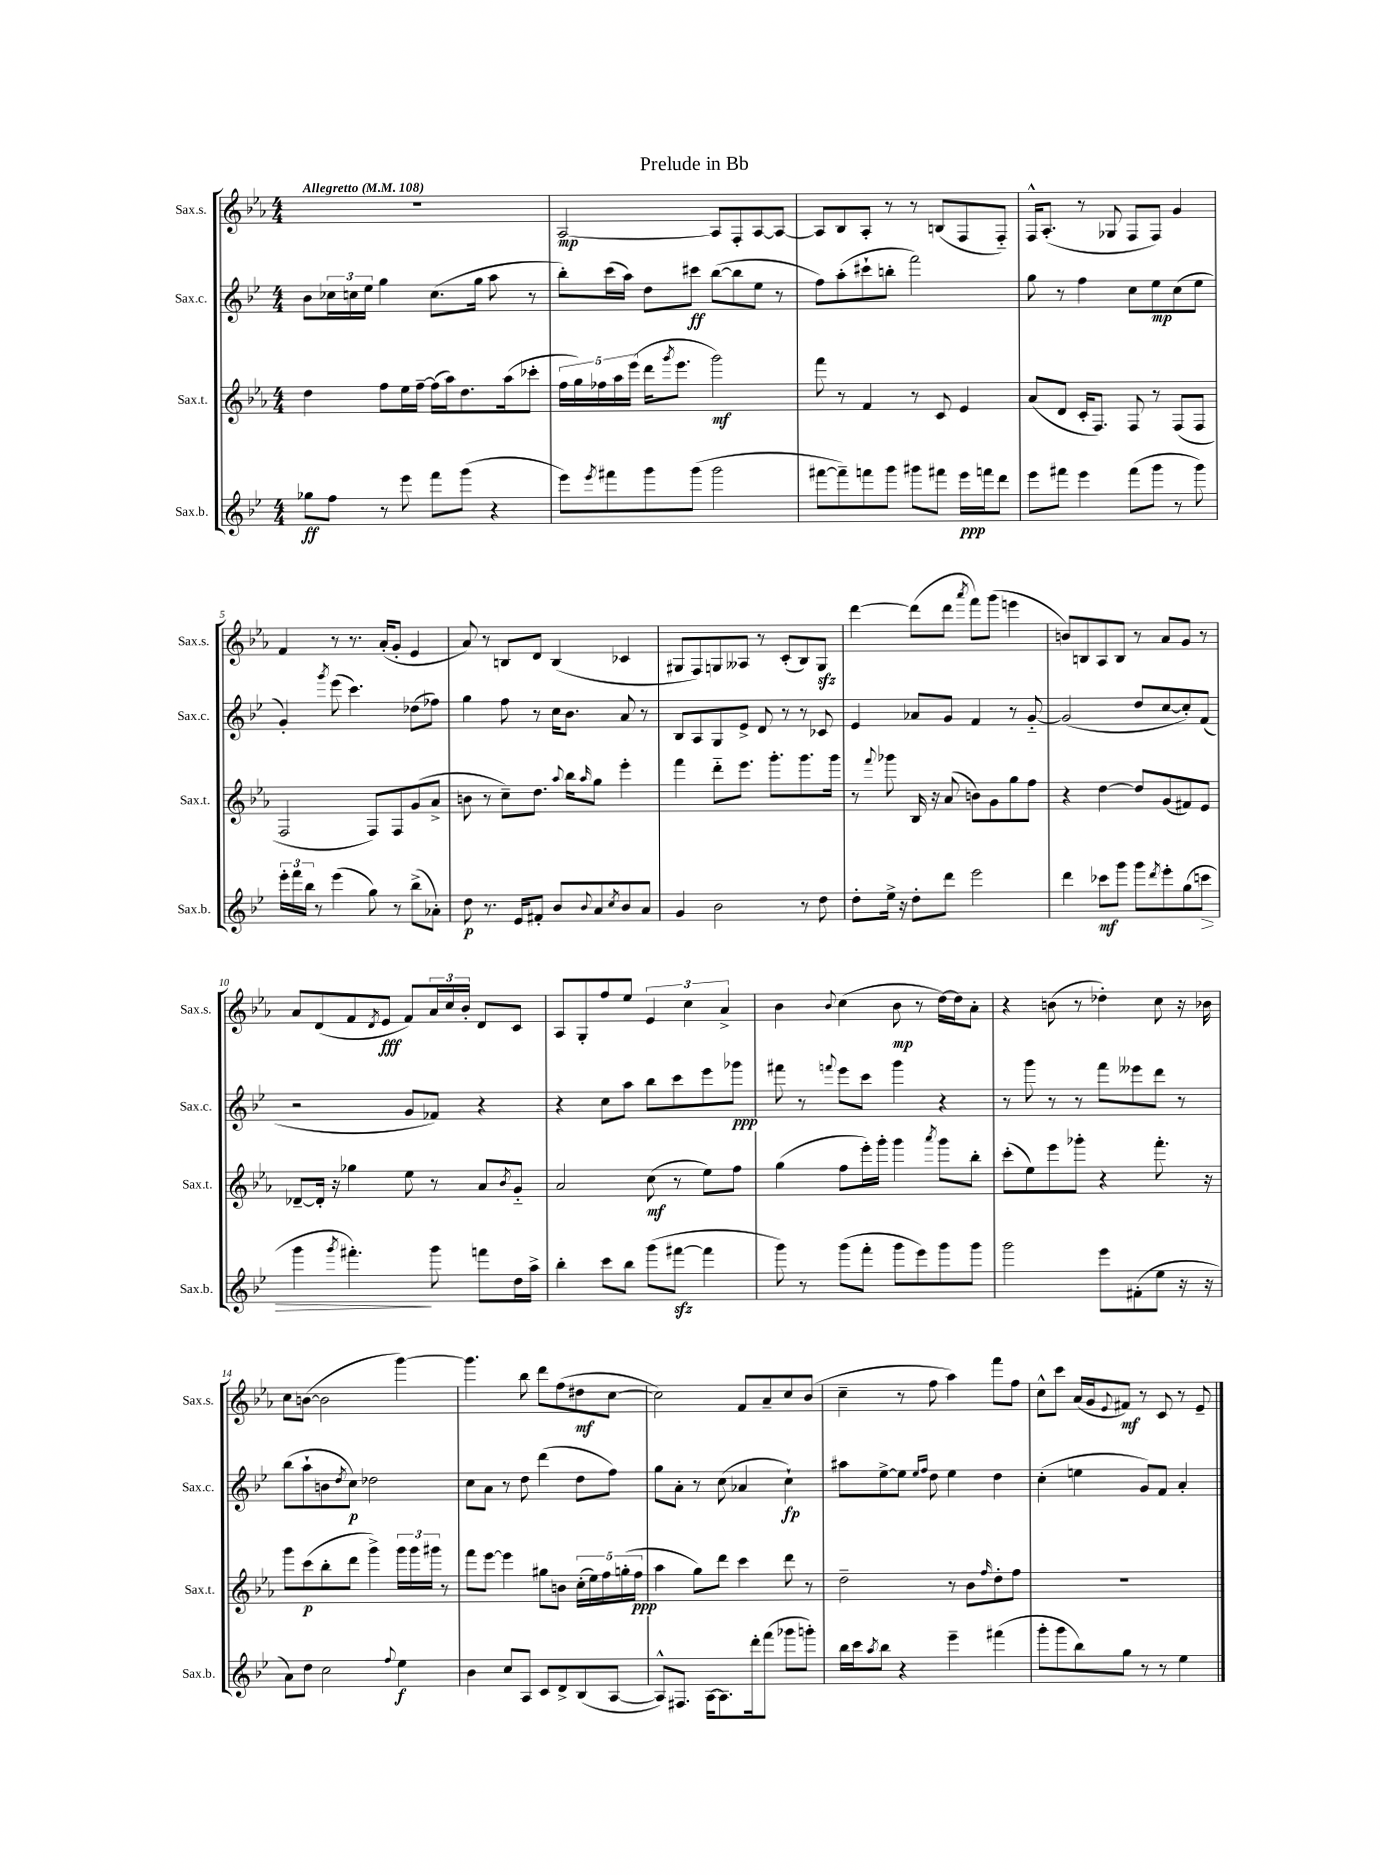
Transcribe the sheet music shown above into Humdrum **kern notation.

**kern	**dynam	**kern	**dynam	**kern	**dynam	**kern	**dynam
*part4	*part4	*part3	*part3	*part2	*part2	*part1	*part1
*staff4	*staff4	*staff3	*staff3	*staff2	*staff2	*staff1	*staff1
*I"Sax.b.	*	*I"Sax.t.	*	*I"Sax.c.	*	*I"Sax.s.	*
*I'Sax.b.	*	*I'Sax.t.	*	*I'Sax.c.	*	*I'Sax.s.	*
*clefG2	*	*clefG2	*	*clefG2	*	*clefG2	*
*k[b-e-]	*	*k[b-e-a-]	*	*k[b-e-]	*	*k[b-e-a-]	*
*M4/4	*	*M4/4	*	*M4/4	*	*M4/4	*
*MM108	*	*MM108	*	*MM108	*	*MM108	*
=1	=1	=1	=1	=1	=1	=1	=1
!	!	!	!	!	!	!LO:TX:a:B:t=Allegretto	!
8gg-X\L	ff	4dd\	.	8b-\L	.	1r	.
8ff\J	.	.	.	24cc-X\L	.	.	.
.	.	.	.	24ccn\	.	.	.
.	.	.	.	24ee-\JJ	.	.	.
8r	.	8ff\L	.	4gg\	.	.	.
8eee-\	.	16ee-\L	.	.	.	.	.
.	.	[16ff~\JJ	.	.	.	.	.
8fff\L	.	(16ff\LL]	.	(8.cc\L	.	.	.
.	.	16aa-\J)	.	.	.	.	.
(8ggg\J	.	8.dd\	.	.	.	.	.
.	.	.	.	16gg\Jk	.	.	.
4r	.	.	.	8aa\	.	.	.
.	.	(16aa-\k	.	.	.	.	.
.	.	8ccc-X'\J	.	8r	.	.	.
=2	=2	=2	=2	=2	=2	=2	=2
8eee-\L)	.	20ff\LL	.	8bb-'\L)	.	[2A-/	mp
.	.	20gg\)	.	.	.	.	.
.	.	20ff-X\	.	.	.	.	.
8qeee-/	.	.	.	.	.	.	.
8fff#X\	.	.	.	(16ccc\L	.	.	.
.	.	20aa-\	.	.	.	.	.
.	.	.	.	16aa\JJ)	.	.	.
.	.	(20eee-\JJ	.	.	.	.	.
8ggg\	.	16ddd\KL	.	8dd\L	.	.	.
.	.	8qggg/	.	.	.	.	.
.	.	8.eee-\J	.	.	.	.	.
(8ggg\J	.	.	.	8ccc#X\J	ff	.	.
2ggg\	.	2ggg\)	mf	([8bb-\L	.	8A-/L]	.
.	.	.	.	8bb-\]	.	8F'/	.
.	.	.	.	8ee-\J	.	[8A-/	.
.	.	.	.	8r	.	8A-/J_	.
=3	=3	=3	=3	=3	=3	=3	=3
[8fff#X\L	.	8fff\	.	8ff\L)	.	8A-/L]	.
8fff#~\])	.	8r	.	(8aa'\	.	8B-/	.
8fffn\	.	4f/	.	8ccc#X`\	.	8A-'/J	.
8ggg\J	.	.	.	8bbn'\J	.	8r	.
8ggg#X\L	.	8r	.	2fff\)	.	8r	.
8fff#X\J	.	8c/	.	.	.	(8Bn/L	.
16eee-\LL	ppp	4e-/	.	.	.	8F/	.
16fffn\J	.	.	.	.	.	.	.
8ddd\J	.	.	.	.	.	8F/J)	.
=4	=4	=4	=4	=4	=4	=4	=4
8eee-\L	.	(8a-/L	.	8gg\	.	16F^^/KL	.
.	.	.	.	.	.	(8.A-'/J	.
8fff#X\J	.	8d/J	.	8r	.	.	.
4eee-\	.	16c'/KL	.	4ff\	.	8r	.
.	.	8.F/J)	.	.	.	.	.
.	.	.	.	.	.	8G-X/	.
(8fff#\L	.	8F/	.	8cc\L	.	8F/L	.
8ggg\J	.	8r	.	8ee-\	mp	8F/J)	.
8r	.	(8F/L	.	(8cc\	.	4g/	.
8ggg\)	.	8F/J	.	8ee-\J	.	.	.
!!LO:LB:g=z
=5	=5	=5	=5	=5	=5	=5	=5
24eee-'\LL	.	2F/	.	4g'/)	.	4f/	.
24fff\	.	.	.	.	.	.	.
24bb-\JJ	.	.	.	.	.	.	.
8r	.	.	.	.	.	.	.
.	.	.	.	8qggg/	.	.	.
(4eee-\	.	.	.	(8eee-\	.	8r	.
.	.	.	.	4.ccc\)	.	8.r	.
8gg\)	.	8F/L)	.	.	.	.	.
.	.	.	.	.	.	(16a-'/KL	.
8r	.	8F/	.	.	.	8g'/J	.
(8bb-^\L	.	(8g/	.	(8dd-X\L	.	4e-/	.
8a-X'\J)	.	8a-^/J	.	8ff-X\J)	.	.	.
=6	=6	=6	=6	=6	=6	=6	=6
8dd\	p	8bn\	.	4gg\	.	8a-/)	.
8.r	.	8r	.	.	.	8r	.
.	.	8cc~\L)	.	8ff\	.	8Bn/L	.
16e-/KL	.	.	.	.	.	.	.
8f#X'/J	.	8.dd\J	.	8r	.	8d/J	.
8b-/L	.	.	.	16cc\KL	.	(4B/	.
.	.	8qqaa-/	.	.	.	.	.
.	.	16bb-\KL	.	8.b-\J	.	.	.
8qqb-/	.	16qqaa-/	.	.	.	.	.
8a/	.	8gg\J	.	.	.	.	.
8qcc/	.	.	.	.	.	.	.
8b-/	.	4eee-'\	.	8a/	.	4c-X/	.
8a/J	.	.	.	8r	.	.	.
=7	=7	=7	=7	=7	=7	=7	=7
4g/	.	4fff\	.	8B-/L	.	8G#X/L	.
.	.	.	.	8A/	.	8F/)	.
2b-\	.	8ddd\L	.	8G/	.	8Gn/	.
.	.	8.eee-\J	.	8e-^/J	.	8A--X/J	.
.	.	.	.	8d/	.	8r	.
.	.	8.ggg'\L	.	.	.	.	.
.	.	.	.	8r	.	(8c'/L	.
8r	.	8.ggg\	.	8r	.	8B-/)	.
8dd\	.	.	.	8c-X/	.	8Gzz/J	.
.	.	16ggg\Jk	.	.	.	.	.
=8	=8	=8	=8	=8	=8	=8	=8
8dd'\L	.	8r	.	4e-/	.	[4ddd\	.
.	.	8qqfff/	.	.	.	.	.
16ee-^\Jk	.	8ggg-X\	.	.	.	.	.
16r	.	.	.	.	.	.	.
8dd'\L	.	16B-/	.	8a-X/L	.	(8ddd\L]	.
.	.	16r	.	.	.	.	.
8ddd\J	.	(8a-/	.	8g/J	.	8ddd\J	.
.	.	.	.	.	.	8qaaa-/	.
2eee-\	.	8bn\L)	.	4f/	.	8fff\L)	.
.	.	8g\	.	.	.	(8ggg\J	.
.	.	8gg\	.	8r	.	4eeen\	.
.	.	8ff\J	.	[8g/	.	.	.
=9	=9	=9	=9	=9	=9	=9	=9
4ddd\	.	4r	.	(2g/]	.	8bn/L)	.
.	.	.	.	.	.	8Bn/	.
8ccc-X\L	mf	[4dd\	.	.	.	8A-/	.
8ggg\J	.	.	.	.	.	8B/J	.
8ggg\L	.	8dd/L]	.	8dd/L	.	8r	.
8qddd/	.	.	.	.	.	.	.
8eee-'\	.	(8g/	.	[8cc/	.	8a-/L	.
(8gg\	.	8f#X/)	.	8cc'/])	.	8g/J	.
!	!LO:HP:b	!	!	!	!	!	!
8cccn\J	>	8e-/J	.	(8f/J	.	8r	.
!!LO:LB:g=z
=10	=10	=10	=10	=10	=10	=10	=10
4ggg\	.	[8d-X~/L	.	2r	.	8a-/L	.
.	.	16d-'/Jk]	.	.	.	(8d/	.
.	.	16r	.	.	.	.	.
8qggg/	.	.	.	.	.	.	.
4.fff#X'\)	.	4gg-X\	.	.	.	8f/	.
.	.	.	.	.	.	8qd/	.
.	.	.	.	.	.	8e-/J	fff
.	.	8ee-\	.	8g/L	.	8f/L)	.
8ggg\	]	8r	.	8f-X/J)	.	24a-/L	.
.	.	.	.	.	.	24cc/	.
.	.	.	.	.	.	24b-'/JJ	.
8fffn\L	.	8a-/L	.	4r	.	8d/L	.
.	.	8qb-/	.	.	.	.	.
16dd\L	.	8g/J	.	.	.	8c/J	.
16aa^\JJ	.	.	.	.	.	.	.
=11	=11	=11	=11	=11	=11	=11	=11
4bb-'\	.	2a-/	.	4r	.	8A-/L	.
.	.	.	.	.	.	8G'/	.
8ccc\L	.	.	.	8cc\L	.	8ff/	.
8bb-\J	.	.	.	8aa\J	.	8ee-/J	.
(8ggg\L	.	(8cc\	mf	8bb-\L	.	6e-/	.
[8fff#Xzz\J	.	8r	.	8ccc\	.	.	.
.	.	.	.	.	.	6cc\	.
4fff#\]	.	8ee-\L)	.	8eee-\	.	.	.
.	.	.	.	.	.	6a-^/	.
.	.	8ff\J	.	8ggg-X\J	ppp	.	.
=12	=12	=12	=12	=12	=12	=12	=12
8ggg\)	.	(4gg\	.	8fff#X\	.	4b-\	.
8r	.	.	.	8r	.	.	.
.	.	.	.	8qqfffn/	.	8qqb-/	.
(8ggg\L	.	8ff\L	.	8eee-\L	.	(4cc\	.
8fff'\J	.	16eee-'\L)	.	8ccc\J	.	.	.
.	.	16ggg'\JJ	.	.	.	.	.
8ggg\L	.	4ggg\	.	4ggg\	.	8b-\	mp
8eee-\)	.	.	.	.	.	8r	.
.	.	8qaaa-/	.	.	.	.	.
8ggg\	.	8ggg\L	.	4r	.	[16dd\LL)	.
.	.	.	.	.	.	16dd\J]	.
8ggg\J	.	8bb-'\J	.	.	.	8a-'\J	.
=13	=13	=13	=13	=13	=13	=13	=13
2ggg\	.	(8ccc'\L	.	8r	.	4r	.
.	.	8ee-\)	.	8ggg\	.	.	.
.	.	8eee-\	.	8r	.	(8bn\	.
.	.	8ggg-X'\J	.	8r	.	8r	.
8eee-\L	.	4r	.	8fff\L	.	4dd-X'\)	.
(8f#X'\	.	.	.	8eee--X\	.	.	.
8ee-\J	.	8.fff'\	.	8ddd\J	.	8cc\	.
16r	.	.	.	8r	.	16r	.
16r	.	16r	.	.	.	16b-X\	.
!!LO:LB:g=z
=14	=14	=14	=14	=14	=14	=14	=14
8a\L)	.	8ggg\L	.	(8bb-\L	.	8cc\L	.
8dd\J	.	(8ccc\	p	8aa`\	.	([8bn\J	.
2cc\	.	8bb-'\	.	8bn\	.	2b\]	.
.	.	.	.	8qdd/	.	.	.
.	.	8ddd\J	.	8cc\J)	p	.	.
.	.	4ggg^\)	.	2dd-X\	.	.	.
8qqff/	.	.	.	.	.	.	.
4ee-\	f	24ggg\LL	.	.	.	[4ggg\)	.
.	.	24ggg\	.	.	.	.	.
.	.	24ggg#X\JJ	.	.	.	.	.
.	.	8r	.	.	.	.	.
=15	=15	=15	=15	=15	=15	=15	=15
4b-\	.	8fff\L	.	8cc\L	.	4.ggg\]	.
.	.	[8eee-\J	.	8a\J	.	.	.
8cc/L	.	4eee-\]	.	8r	.	.	.
8A/J	.	.	.	8dd\	.	8bb-\	.
8c/L	.	8gg#X\L	.	(4ddd\	.	8ddd\L	.
8d^/	.	8bn\J	.	.	.	(8ff\	.
(8B-/	.	(20cc'\LL	.	8dd\L	.	8dd#X\	mf
.	.	20ee-\)	.	.	.	.	.
.	.	20ff\	.	.	.	.	.
[8A/J	.	.	.	8ff\J)	.	[8cc\J	.
.	.	(20ggn'\	.	.	.	.	.
.	.	20ff\JJ	ppp	.	.	.	.
=16	=16	=16	=16	=16	=16	=16	=16
8A^^/L])	.	4aa-\	.	8gg\L	.	2cc\])	.
8.F#X/J	.	.	.	8a'\J	.	.	.
.	.	8gg\L)	.	8r	.	.	.
[16A\KL	.	.	.	.	.	.	.
8.A\]	.	8ddd\J	.	(8cc\	.	.	.
.	.	4ccc\	.	4a-X/	.	8f/L	.
16ddd'\k	.	.	.	.	.	.	.
(8fff\J	.	.	.	.	.	8a-~/	.
8ggg-X\L	.	8ddd\	.	4cc`\)	fp	8cc/	.
8gggn'\J)	.	8r	.	.	.	(8b-/J	.
=17	=17	=17	=17	=17	=17	=17	=17
16bb-\LL	.	2dd~\	.	8aa#X\L	.	4cc~\	.
16ccc\J	.	.	.	.	.	.	.
8qaa/	.	.	.	.	.	.	.
8bb-\J	.	.	.	[8ee-^\	.	.	.
4r	.	.	.	8ee-\J]	.	8r	.
.	.	.	.	16qqee-/LL	.	.	.
.	.	.	.	16qqff/JJ	.	.	.
.	.	.	.	8dd\	.	8ff\	.
4eee-~\	.	8r	.	4ee-\	.	4aa-\)	.
.	.	8b-\L	.	.	.	.	.
.	.	16qqff/	.	.	.	.	.
(4fff#X\	.	8dd'\	.	4dd\	.	8fff\L	.
.	.	8ff\J	.	.	.	8ff\J	.
=18	=18	=18	=18	=18	=18	=18	=18
8ggg'\L	.	1r	.	(4cc'\	.	8cc^^\L	.
8ggg\	.	.	.	.	.	8ccc\J	.
8bb-\)	.	.	.	4een\	.	(16a-/LL	.
.	.	.	.	.	.	16g/J	.
.	.	.	.	.	.	8qqe-/	.
8gg\J	.	.	.	.	.	8f#X/J)	mf
8r	.	.	.	8g/L)	.	8r	.
8r	.	.	.	8f/J	.	8c/	.
4ee-\	.	.	.	4a'/	.	8r	.
.	.	.	.	.	.	8e-~/	.
==	==	==	==	==	==	==	==
*-	*-	*-	*-	*-	*-	*-	*-
